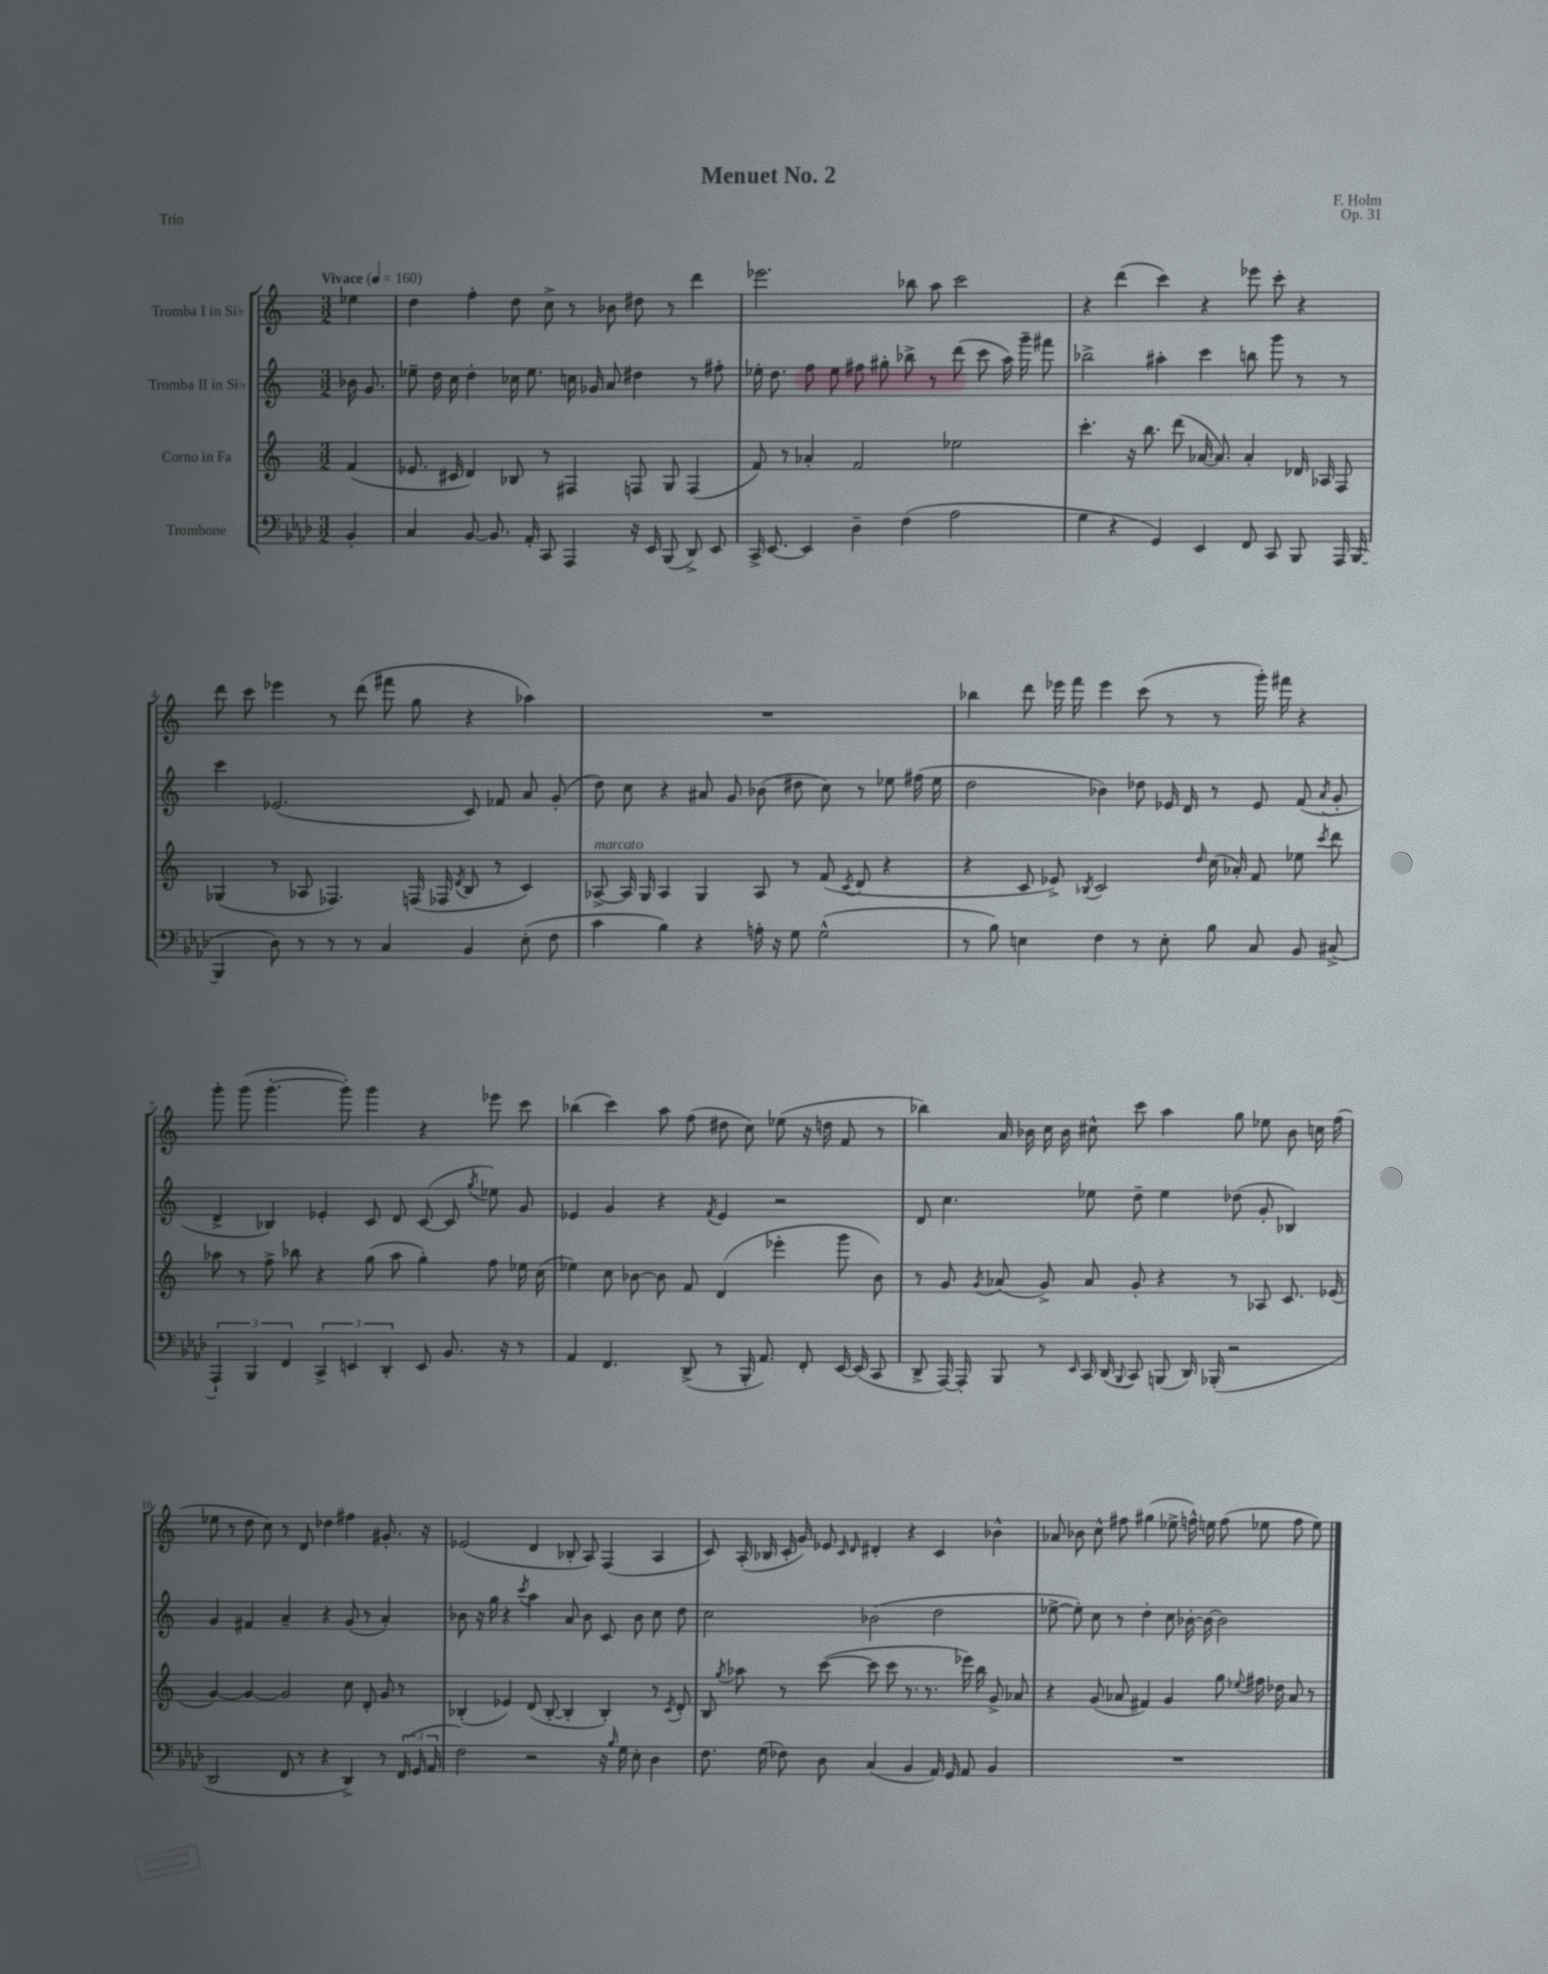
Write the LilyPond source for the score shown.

\header { title = "Menuet No. 2" composer = "F. Holm" opus = "Op. 31" piece = "Trio" }
<<
\new StaffGroup <<
\new Staff = "s0" \with { instrumentName = "Tromba I in Sib" } {
    \clef treble \key c \major \numericTimeSignature \time 3/2 \partial 4 \tempo "Vivace" 4 = 160
    \autoBeamOff ees''4 |
    d''4 f''4-. d''8 c''8-> r8 bes'8 dis''8 r8 d'''4 |
    ees'''2. bes''8 a''8 c'''2 |
    r4 d'''4( c'''4) r4 ees'''8 c'''8-. r4 |
    d'''8 c'''8 ees'''4 r8 d'''8( fis'''8 g''8 r4 aes''4) |
    R1. |
    bes''4 d'''8 ees'''16 f'''16 ees'''4 c'''8( r8 r8 g'''16-.) fis'''16 r4 |
    g'''8-. g'''8( g'''4.~-. g'''8-.) g'''4 r4 ees'''8 c'''8 |
    bes''4( c'''4) a''8 f''8( dis''8 c''8) ees''8( r16 d''16 f'8 r8 |
    bes''4) a'16 bes'16 c''16 bes'16 cis''8-^ c'''8 a''4 g''8 ees''8 bes'8 c''16 f''16( |
    ees''8 r8 d''8 c''8) r8 d'8 des''4 fis''4 gis'8.-. r16 |
    ees'2( d'4 bes8-. a8) f4( a4 |
    c'8) a16-.( bes16 c'16-. g'16) ees'8 \grace { c'16 d'16 } dis'4-. r4 c'4 bes'4-^ |
    aes'8 bes'8 c''8-^ fis''8 gis''4( ees''8-> f''16-^) e''16 f''8( ees''8 f''8 ees''8) \bar "|." |
}
\new Staff = "s1" \with { instrumentName = "Tromba II in Sib" } {
    \clef treble \key c \major \numericTimeSignature \time 3/2 \partial 4
    \autoBeamOff bes'16 g'8. |
    ees''8-- d''16 c''16 d''4-. ces''16 ees''8. c''16 ges'16 a'8 dis''4 r8 fis''8-. |
    ees''16-. d''8. f''8 ees''8 fis''8 gis''8-. bes''8-> r8 d'''8( c'''8 a''16) g'''16-- fis'''8 |
    bes''2-> ais''4-. c'''4 b''8 g'''8 r8 r8 |
    c'''4 ees'2.( c'8) fes'8 a'8 g'8-.( |
    d''8) c''8 r4 ais'8 g'8 bes'8( dis''8 c''8) r8 ees''8 fis''16( ees''16 |
    d''2 bes'4) des''8 ees'16 d'16 r8 ees'8 f'8( \acciaccatura { a'8 } g'8-. |
    d'4-> bes4) ees'4-. c'8 d'8 c'8~( c'8 \acciaccatura { g''8 } ees''8) g'8 |
    ees'4 g'4 r4 \acciaccatura { f'8 } ees'4 r2 |
    d'8 c''4. ees''8 d''8-- ees''4 des''8( g'8-. bes4) |
    g'4 fis'4 a'4-- r4 g'8( r8 a'4-.) |
    bes'8 r16 g''16 r4 \acciaccatura { c'''8 } a''4 a'8 bes'8 c'8 bes'8 c''8 d''8 |
    c''2 bes'2( d''2 |
    ees''8~-> ees''8-.) c''8 r8 d''4-. c''8 bes'16~-. bes'16~ bes'2 \bar "|." |
}
\new Staff = "s2" \with { instrumentName = "Corno in Fa" } {
    \clef treble \key c \major \numericTimeSignature \time 3/2 \partial 4
    \autoBeamOff f'4( |
    ees'8. cis'16 d'4) bes8 r8 fis4 f8 g8 f4( |
    f'8) r8 aes'4-. f'2 ees''2 |
    c'''4.-. r16 b''8. d'''8( aes'16~ aes'8.) aes'4-. des'16 aes16 f8 |
    ges4( r8 aes8 fes4.) f16( fes16 \acciaccatura { d'8 } b8 r8 c'4) |
    aes8~->^\markup { \italic "marcato" } aes16 g16 aes4 g4 aes8 r8 f'8( \acciaccatura { c'8 } d'8 r4 |
    r4 c'8 ees'8->) \acciaccatura { bes8 } c'2 \grace { d''16 } c''16( aes'16-.) f'8 ees''8 \acciaccatura { c'''8 } d'''8 |
    aes''8 r8 f''8-> bes''8 r4 g''8( aes''8 g''4-.) f''8 ees''16 c''16( |
    ees''4) c''8 bes'8~ bes'8 f'8 d'4( ees'''4-. g'''8 bes'8) |
    r8 g'8 \acciaccatura { g'8 } aes'8( g'8->) aes'8 g'8-. r4 r8 aes8 c'8. ees'16( |
    g'4~) g'4~ g'2 c''8 d'8-. g'8 r8 |
    bes4-.( ees'4) d'8( bes8~-. bes4-. bes4-.) r8 \acciaccatura { c'8 } d'8-. |
    b8 \acciaccatura { g''8 } aes''8 r8 c'''8~( c'''8 c'''8 r8. r8. ees'''16) b''16 g'8-> aes'8 |
    r4 g'8( aes'8 fis'4) g'4 g''8 \appoggiatura { ees''8 } fis''16 des''16 aes'8 r8 \bar "|." |
}
\new Staff = "s3" \with { instrumentName = "Trombone" } {
    \clef bass \key aes \major \numericTimeSignature \time 3/2 \partial 4
    \autoBeamOff bes,4-. |
    c4 bes,8~ bes,8. aes,16-. c,8 aes,,4 r16 ees,16 bes,,8( des,8->) ees,8 |
    c,16-> ees,8.~ ees,4 des4-- f4( aes2 |
    g4 r4 g,4) ees,4 f,8 c,8 bes,,8 aes,,16 bes,,16~( |
    bes,,4 des8) r8 r8 r8 c4 bes,4 ees8-.( f8 |
    c'4 bes4) r4 a16-. r16 g8 g2-^( |
    r8 bes8) e4 f4 r8 e8-. bes8 c8 bes,8 cis8->( |
    \tuplet 3/2 { aes,,4-!) bes,,4 f,4 } \tuplet 3/2 { c,4-> e,4 des,4-. } e,8 bes,8. r16 r8 |
    aes,4 f,4. des,8->( r8 bes,,16-. aes,8.) f,8-. ees,16~ ees,16( c,8 |
    des,8-> aes,,16~) aes,,16-. bes,,8 r8 \grace { ees,16 } c,16 des,16( \appoggiatura { bes,,8 } c,8) b,,8( des,16) bes,,16-.( r2 |
    des,2 f,8 r8 r4 des,4->) r8 \tuplet 3/2 { f,16( g,16 aes,16 } |
    f2) r2 r16 \grace { bes16 } g16 ees8-. des4 |
    f8. g16( fes8) des8 c4( bes,4 aes,16) g,16 aes,8 bes,4 |
    R1. \bar "|." |
}
>>
>>
